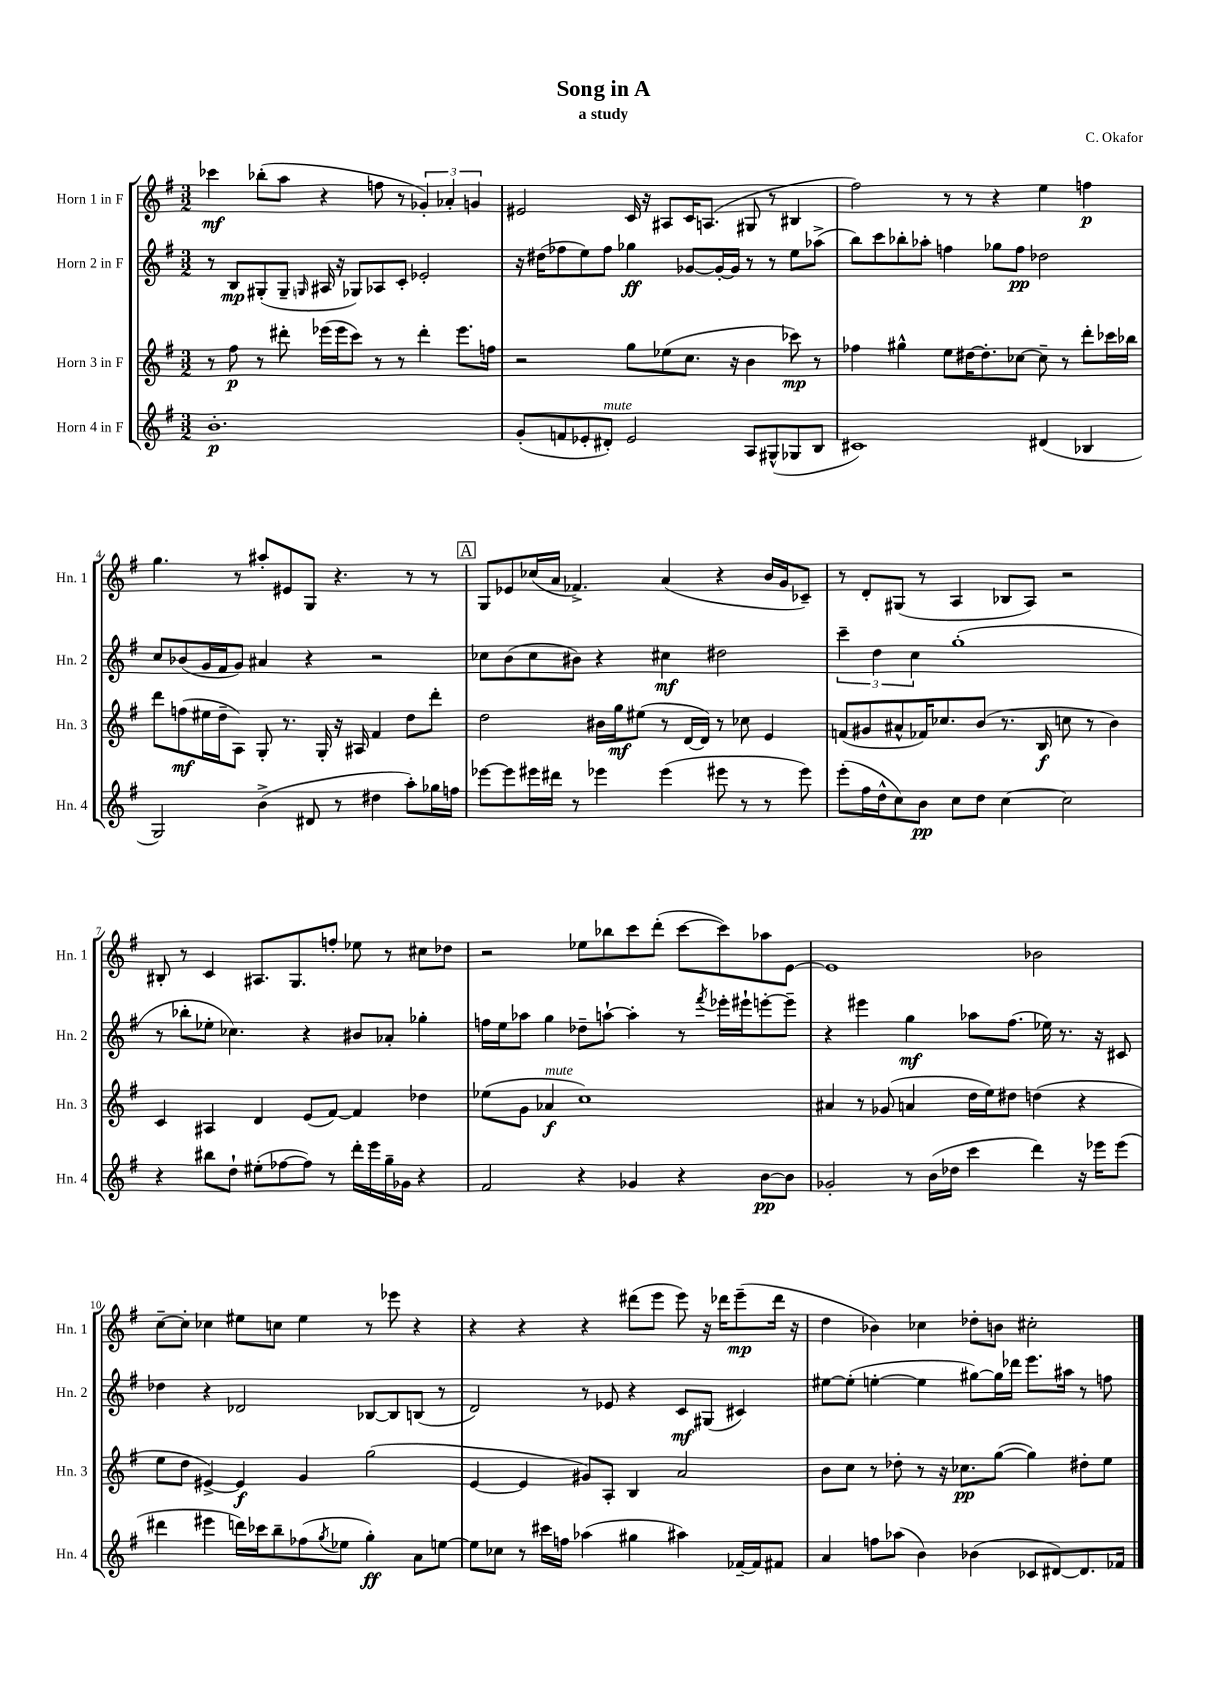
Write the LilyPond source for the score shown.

\header { title = "Song in A" composer = "C. Okafor" subtitle = "a study" }
<<
\new StaffGroup <<
\new Staff = "s0" \with { instrumentName = "Horn 1 in F" shortInstrumentName = "Hn. 1" } {
    \clef treble \key g \major \numericTimeSignature \time 3/2
    ces'''4\mf bes''8-.( a''8 r4 f''8 r8 \tuplet 3/2 { ges'4-.) aes'4-. g'4 } |
    eis'2 c'16 r16 ais8 c'16 a8.( gis8 r8 bis4 |
    fis''2) r8 r8 r4 e''4 f''4\p |
    g''4. r8 ais''8-. eis'8 g8 r4. r8 r8 |
    \mark \markup { \box "A" } g8 ees'8 ces''16( a'16 fes'4.->) a'4( r4 b'16 g'16 ces'8--) |
    r8 d'8-. gis8( r8 a4 bes8 a8) r2 |
    bis8-. r8 c'4 ais8. g8. f''8-. ees''8 r8 cis''8 des''8 |
    r2 ees''8 bes''8 c'''8 d'''8-.( c'''8~ c'''8) aes''8 e'8~ |
    e'1 bes'2 |
    c''8~-- c''8-. ces''4 eis''8 c''8 eis''4 r8 ees'''8 r4 |
    r4 r4 r4 dis'''8( e'''8 e'''8) r16 des'''16 e'''8--\mp( des'''16 r16 |
    d''4 bes'4) ces''4 des''8-. b'8 cis''2-. \bar "|." |
}
\new Staff = "s1" \with { instrumentName = "Horn 2 in F" shortInstrumentName = "Hn. 2" } {
    \clef treble \key g \major \numericTimeSignature \time 3/2
    r8 b8\mp gis8-.( gis8-- \grace { g16 } ais16 r16 ges8) aes8 c'8-. ees'2-. |
    r16 dis''16( fes''8 e''8) fes''8 ges''4\ff ges'8~ ges'16~-. ges'16 r8 r8 e''8 aes''8->( |
    b''8) c'''8 bes''8-. aes''8-. f''4 ges''8 f''8\pp des''2 |
    c''8 bes'8( g'16 fis'16 g'8) ais'4 r4 r2 |
    \mark \markup { \box "A" } ces''8 b'8( ces''8 bis'8) r4 cis''4\mf dis''2 |
    \tuplet 3/2 { c'''4-- d''4 c''4 } g''1-.( |
    r8 bes''8-. ees''8-. ces''4.) r4 bis'8 aes'8-. ges''4-. |
    f''16 e''16 aes''8 g''4 des''8-- a''8~-! a''4-. r8 \acciaccatura { fis'''8 } ees'''16-. eis'''16-! e'''8~-. e'''8-- |
    r4 eis'''4 g''4\mf aes''8 fis''8.( ees''16) r8. r16 cis'8 |
    des''4 r4 des'2 bes8~ bes8 b8( r8 |
    d'2) r8 ees'8 r4 c'8\mf gis8( cis'4) |
    eis''8~ eis''8-.( e''4~-. e''4 gis''8~) gis''16 des'''16 e'''8. ais''16 r8 f''8 \bar "|." |
}
\new Staff = "s2" \with { instrumentName = "Horn 3 in F" shortInstrumentName = "Hn. 3" } {
    \clef treble \key g \major \numericTimeSignature \time 3/2
    r8 fis''8\p r8 dis'''8-. ees'''16( ees'''16 c'''8) r8 r8 dis'''4-. ees'''8. f''16 |
    r2 g''8 ees''8( c''8. r16 b'4 ces'''8\mp) r8 |
    fes''4 gis''4-^ e''8 dis''16~ dis''8.-. ces''8~ ces''8-- r8 d'''8-. ces'''16 bes''16 |
    d'''8 f''8\mf( eis''16 d''16-- a8) g8-. r8. g16-. r16 ais16 fis'4 d''8 d'''8-. |
    \mark \markup { \box "A" } d''2 bis'16 g''16\mf eis''8( r8 d'16~ d'16) r8 ces''8 e'4 |
    f'8( gis'8 ais'8-^ fes'16) ces''8. b'8( r8. b16\f c''8 r8 b'4) |
    c'4 ais4 d'4 e'8( fis'8~) fis'4 des''4 |
    ees''8( g'8 aes'4\f^\markup { \italic "mute" } c''1) |
    ais'4 r8 ges'8( a'4 d''16 e''16) dis''8 d''4( r4 |
    e''8 d''8 eis'4~->) eis'4\f g'4 g''2( |
    e'4~ e'4 gis'8) a8-. b4 a'2 |
    b'8 c''8 r8 des''8-. r8 r16 ces''8.\pp g''8~( g''4) dis''8-. e''8 \bar "|." |
}
\new Staff = "s3" \with { instrumentName = "Horn 4 in F" shortInstrumentName = "Hn. 4" } {
    \clef treble \key g \major \numericTimeSignature \time 3/2
    b'1.-.\p |
    g'8-.( f'8 ees'8-. dis'8-.^\markup { \italic "mute" }) ees'2 a8 gis8-^( ges8 b8 |
    cis'1) dis'4( bes4 |
    g2) b'4->( dis'8 r8 dis''4 a''8-.) ges''16 f''16 |
    \mark \markup { \box "A" } ees'''8~ ees'''8 eis'''16 dis'''16 r8 ees'''4 ees'''4( eis'''8 r8 r8 eis'''8) |
    e'''8-.( fis''16 d''16-^ c''8) b'8\pp c''8 d''8 c''4~ c''2 |
    r4 bis''8 d''8-! eis''8-.( fes''8~ fes''8) r8 d'''16-. e'''16 g''16-- ges'16 r4 |
    fis'2 r4 ges'4 r4 b'8~\pp b'8 |
    ges'2-. r8 b'16( des''16 c'''4 d'''4) r16 ees'''16 ees'''8( |
    dis'''4 eis'''4 d'''16) ces'''16 b''8-- fes''8( \acciaccatura { g''8 } ees''8 g''4-.\ff) a'8 e''8~ |
    e''8 ces''8 r8 cis'''16 f''16 aes''4( gis''4 ais''4) fes'16~-- fes'16 fis'8 |
    a'4 f''8 aes''8( b'4) bes'4( ces'8 dis'8~) dis'8. fes'16 \bar "|." |
}
>>
>>
